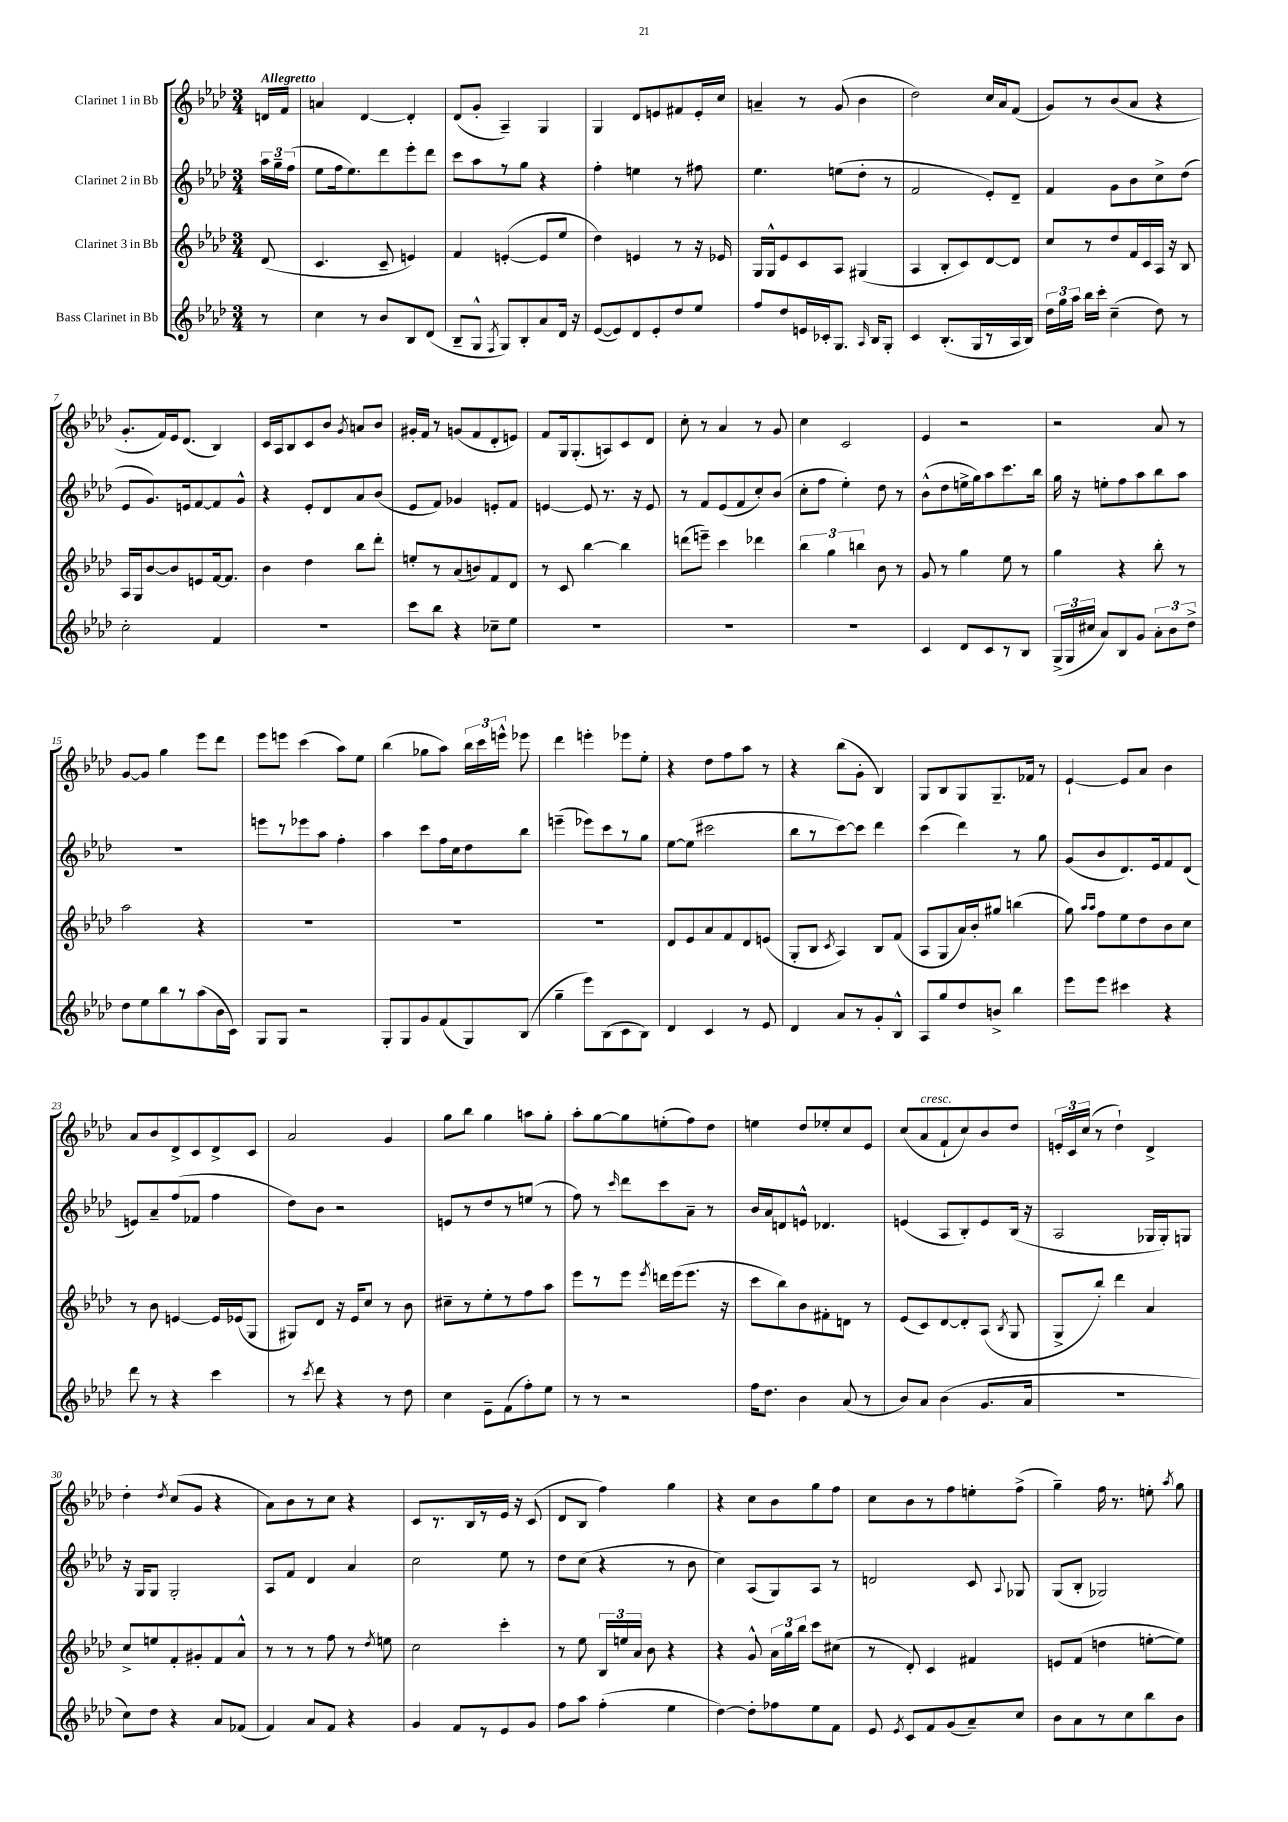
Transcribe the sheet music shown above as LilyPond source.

<<
\new StaffGroup <<
\new Staff = "s0" \with { instrumentName = "Clarinet 1 in Bb" } {
    \clef treble \key aes \major \numericTimeSignature \time 3/4 \partial 8 \tempo "Allegretto"
    \autoBeamOff d'16[ f'16] |
    a'4 des'4~ des'4-. |
    des'8[( g'8]-. aes4--) g4 |
    g4 des'8[ e'8 fis'8 e'16-. c''16] |
    a'4-- r8 g'8( bes'4 |
    des''2) c''16[ aes'16 f'8]( |
    g'8[) r8 bes'8( aes'8] r4 |
    g'8.[-. f'16) ees'16 des'8.]( bes4) |
    c'16[ aes16 bes8 c'8 bes'8] \acciaccatura { g'8 } a'8[ bes'8] |
    gis'16[-. f'16] r8 g'8[( f'8 des'8-. e'8]) |
    f'8[ g16 g8.-.( a8) c'8 des'8] |
    c''8-. r8 aes'4 r8 g'8 |
    c''4 c'2 |
    ees'4 r2 |
    r2 aes'8 r8 |
    g'8[~ g'8] g''4 ees'''8[ des'''8] |
    ees'''8[ e'''8] c'''4( aes''8[) ees''8] |
    bes''4( ges''8[ aes''8]) \tuplet 3/2 { bes''16[ c'''16 e'''16]-^ } ees'''8 |
    des'''4 e'''4-. ees'''8[ ees''8]-. |
    r4 des''8[ f''8 aes''8] r8 |
    r4 bes''8[( g'8]-. bes4) |
    g8[ bes8 g8 g8.-- fes'16] r8 |
    ees'4~-! ees'8[ aes'8] bes'4 |
    aes'8[ bes'8 des'8-> c'8 des'8-> c'8] |
    aes'2 g'4 |
    g''8[ bes''8] g''4 a''8[ g''8]-. |
    aes''8[-. g''8~ g''8 e''8-.( f''8) des''8] |
    e''4 des''8[ ees''8-. c''8 ees'8] |
    c''8[( aes'8^\markup { \italic "cresc." } f'8-! c''8) bes'8 des''8] |
    \tuplet 3/2 { e'16[-. c'16 c''16]( } r8 des''4-!) des'4-> |
    des''4-. \acciaccatura { des''8 } c''8[( g'8] r4 |
    aes'8[) bes'8 r8 c''8] r4 |
    c'8[ r8. bes16 r8 ees'16] r16 c'8( |
    des'8[ bes8] f''4) g''4 |
    r4 c''8[ bes'8 g''8 f''8] |
    c''8[ bes'8 r8 f''8 e''8-. f''8]->( |
    g''4--) f''16 r8. e''8-. \acciaccatura { aes''8 } g''8 \bar "|." |
}
\new Staff = "s1" \with { instrumentName = "Clarinet 2 in Bb" } {
    \clef treble \key aes \major \numericTimeSignature \time 3/4 \partial 8
    \autoBeamOff \tuplet 3/2 { aes''16[ g''16-- f''16]( } |
    ees''8[ f''16 ees''8.) des'''8 ees'''8-. des'''8] |
    c'''8[ aes''8 r8 g''8] r4 |
    f''4-. e''4 r8 fis''8 |
    ees''4. e''8[( des''8]-. r8 |
    f'2 ees'8[-.) des'8]-- |
    f'4 g'8[ bes'8 c''8-> des''8]( |
    ees'8[ g'8.) e'16 f'8~ f'8 g'8]-^ |
    r4 ees'8[-. des'8 aes'8 bes'8]( |
    ees'8[ f'8]) ges'4 e'8[-. f'8] |
    e'4~ e'8 r8. r16 e'8 |
    r8 f'8[ ees'8( f'8 c''8-.) bes'8]( |
    c''8[-. f''8] ees''4-.) des''8 r8 |
    bes'8[-^( des''8 e''16-> g''16) aes''8 c'''8. bes''16] |
    g''16 r16 e''8[-. f''8 aes''8 bes''8 aes''8] |
    R2. |
    e'''8[ r8 ees'''8 aes''8] f''4-. |
    aes''4 c'''8[ f''16 c''16 des''8 bes''8] |
    e'''4--( ees'''8[) c'''8 r8 g''8] |
    ees''8[~ ees''8]( cis'''2 |
    bes''8[ r8 c'''8~) c'''8] des'''4 |
    c'''4( des'''4) r8 g''8 |
    g'8[( bes'8 des'8.) ees'16 f'8 des'8]( |
    e'8[) aes'8-- f''8( fes'8] f''4 |
    des''8[) bes'8] r2 |
    e'8[ r8 des''8 r8 e''8]( r8 |
    f''8) r8 \grace { c'''16 } des'''8[ c'''8 aes'8]-- r8 |
    bes'16[ aes'16 d'8 e'8]-^ des'4. |
    e'4( aes8[ bes8-.) e'8 bes16]( r16 |
    aes2 ges16[ ges16-.) g8] |
    r16 g16[ g8] g2-. |
    aes8[ f'8] des'4 aes'4 |
    c''2 ees''8 r8 |
    des''8[ c''8]( r4 r8 bes'8 |
    c''4) aes8[( g8) aes8] r8 |
    d'2 c'8 \appoggiatura { aes8 } ges8 |
    g8[( bes8]-. ges2) \bar "|." |
}
\new Staff = "s2" \with { instrumentName = "Clarinet 3 in Bb" } {
    \clef treble \key aes \major \numericTimeSignature \time 3/4 \partial 8
    \autoBeamOff des'8( |
    c'4. c'8-- e'4) |
    f'4 e'4~-.( e'8[ ees''8] |
    des''4) e'4 r8 r16 ees'16 |
    g16[ g16-^ ees'8 c'8 aes8] gis4( |
    aes4 bes8[-. c'8) des'8~ des'8] |
    c''8[ r8 des''8 f'16 c'16 aes16] r16 bes8 |
    aes16[ g16 bes'8~ bes'8 e'8 f'16~ f'8.] |
    bes'4 des''4 bes''8[ des'''8]-. |
    e''8[-. r8 aes'8( b'8) f'8 des'8] |
    r8 c'8 bes''4~ bes''4 |
    d'''8[( e'''8]--) c'''4 des'''4 |
    \tuplet 3/2 { bes''4 g''4 b''4 } bes'8 r8 |
    g'8 r8 g''4 ees''8 r8 |
    g''4 r4 bes''8-. r8 |
    aes''2 r4 |
    R2. |
    R2. |
    R2. |
    des'8[ ees'8 aes'8 f'8 des'8 e'8]( |
    g8[-. bes8] \acciaccatura { c'8 } aes4) bes8[ f'8]( |
    aes8[ g8 aes'16) bes'16-. gis''8] b''4( |
    g''8) \grace { aes''16[ aes''16] } f''8[ ees''8 des''8 bes'8 c''8] |
    r8 bes'8 e'4~ e'16[ ees'16( g8] |
    gis8[) des'8] r16 ees'16[ c''8] r8 bes'8 |
    cis''8[-- r8 ees''8-. r8 f''8 aes''8] |
    ees'''8[ r8 ees'''8] \acciaccatura { ees'''8 } d'''16[ ees'''16( ees'''8.] r16 |
    c'''8[ bes''8) bes'8 fis'8-. d'8] r8 |
    ees'8[( c'8) des'8~ des'8-. aes8]( \acciaccatura { bes8 } g8 |
    g8[-> bes''8]-.) des'''4 aes'4 |
    c''8[-> e''8 f'8-. gis'8-. f'8 aes'8]-^ |
    r8 r8 r8 f''8 r8 \acciaccatura { des''8 } e''8 |
    c''2 c'''4-. |
    r8 ees''8 \tuplet 3/2 { bes16[ e''16 aes'16] } bes'8 r4 |
    r4 g'8-^ \tuplet 3/2 { aes'16[ g''16 bes''16] } c'''8[ cis''8]( |
    r8 des'8-.) c'4 fis'4 |
    e'8[ f'8]( d''4 e''8[~-. e''8]) \bar "|." |
}
\new Staff = "s3" \with { instrumentName = "Bass Clarinet in Bb" } {
    \clef treble \key aes \major \numericTimeSignature \time 3/4 \partial 8
    \autoBeamOff r8 |
    c''4 r8 bes'8[ bes8 des'8]( |
    bes8[-- g8]-^ \acciaccatura { f8 } g8[) bes8-. aes'8 des'16] r16 |
    ees'8[~( ees'8) des'8 ees'8-. des''8 ees''8] |
    f''8[ des''8 e'16 ces'16-. g8.] \grace { aes16 } bes16[ g8]-. |
    c'4 bes8.[-.( g16 r8 aes16 bes16]) |
    \tuplet 3/2 { des''16[ g''16 aes''16] } bes''16[ c'''16]-. c''4--( des''8) r8 |
    c''2-. f'4 |
    R2. |
    c'''8[ bes''8] r4 ces''8[-- ees''8] |
    R2. |
    R2. |
    R2. |
    c'4 des'8[ c'8 r8 bes8] |
    \tuplet 3/2 { g16[->( g16 cis''16] } aes'8[) bes8 g'8] \tuplet 3/2 { aes'8[-. bes'8 des''8]-> } |
    des''8[ ees''8 bes''8 r8 aes''8( bes'16 c'16]) |
    g8[ g8] r2 |
    g8[-. g8 g'8 f'8( g8) bes8]( |
    g''4-- ees'''8[) bes8( c'8 bes8]) |
    des'4 c'4 r8 ees'8 |
    des'4 aes'8[ r8 g'8-. bes8]-^ |
    aes8[ g''8 des''8 b'8]-> bes''4 |
    ees'''8[ ees'''8] cis'''4 r4 |
    des'''8 r8 r4 c'''4 |
    r8 \acciaccatura { c'''8 } des'''8 r4 r8 des''8 |
    c''4 ees'8[-- f'8( f''8-.) ees''8] |
    r8 r8 r2 |
    f''16[ des''8.] bes'4 aes'8( r8 |
    bes'8[) aes'8] bes'4( g'8.[ aes'16] |
    R2. |
    c''8[) des''8] r4 aes'8[ fes'8]( |
    f'4) aes'8[ f'8] r4 |
    g'4 f'8[ r8 ees'8 g'8] |
    f''8[ aes''8] f''4-.( ees''4 |
    des''4~) des''8[-. fes''8 ees''8 f'8] |
    ees'8 \acciaccatura { ees'8 } c'8[ f'8 g'8( aes'8--) c''8] |
    bes'8[ aes'8 r8 c''8 bes''8 bes'8] \bar "|." |
}
>>
>>
